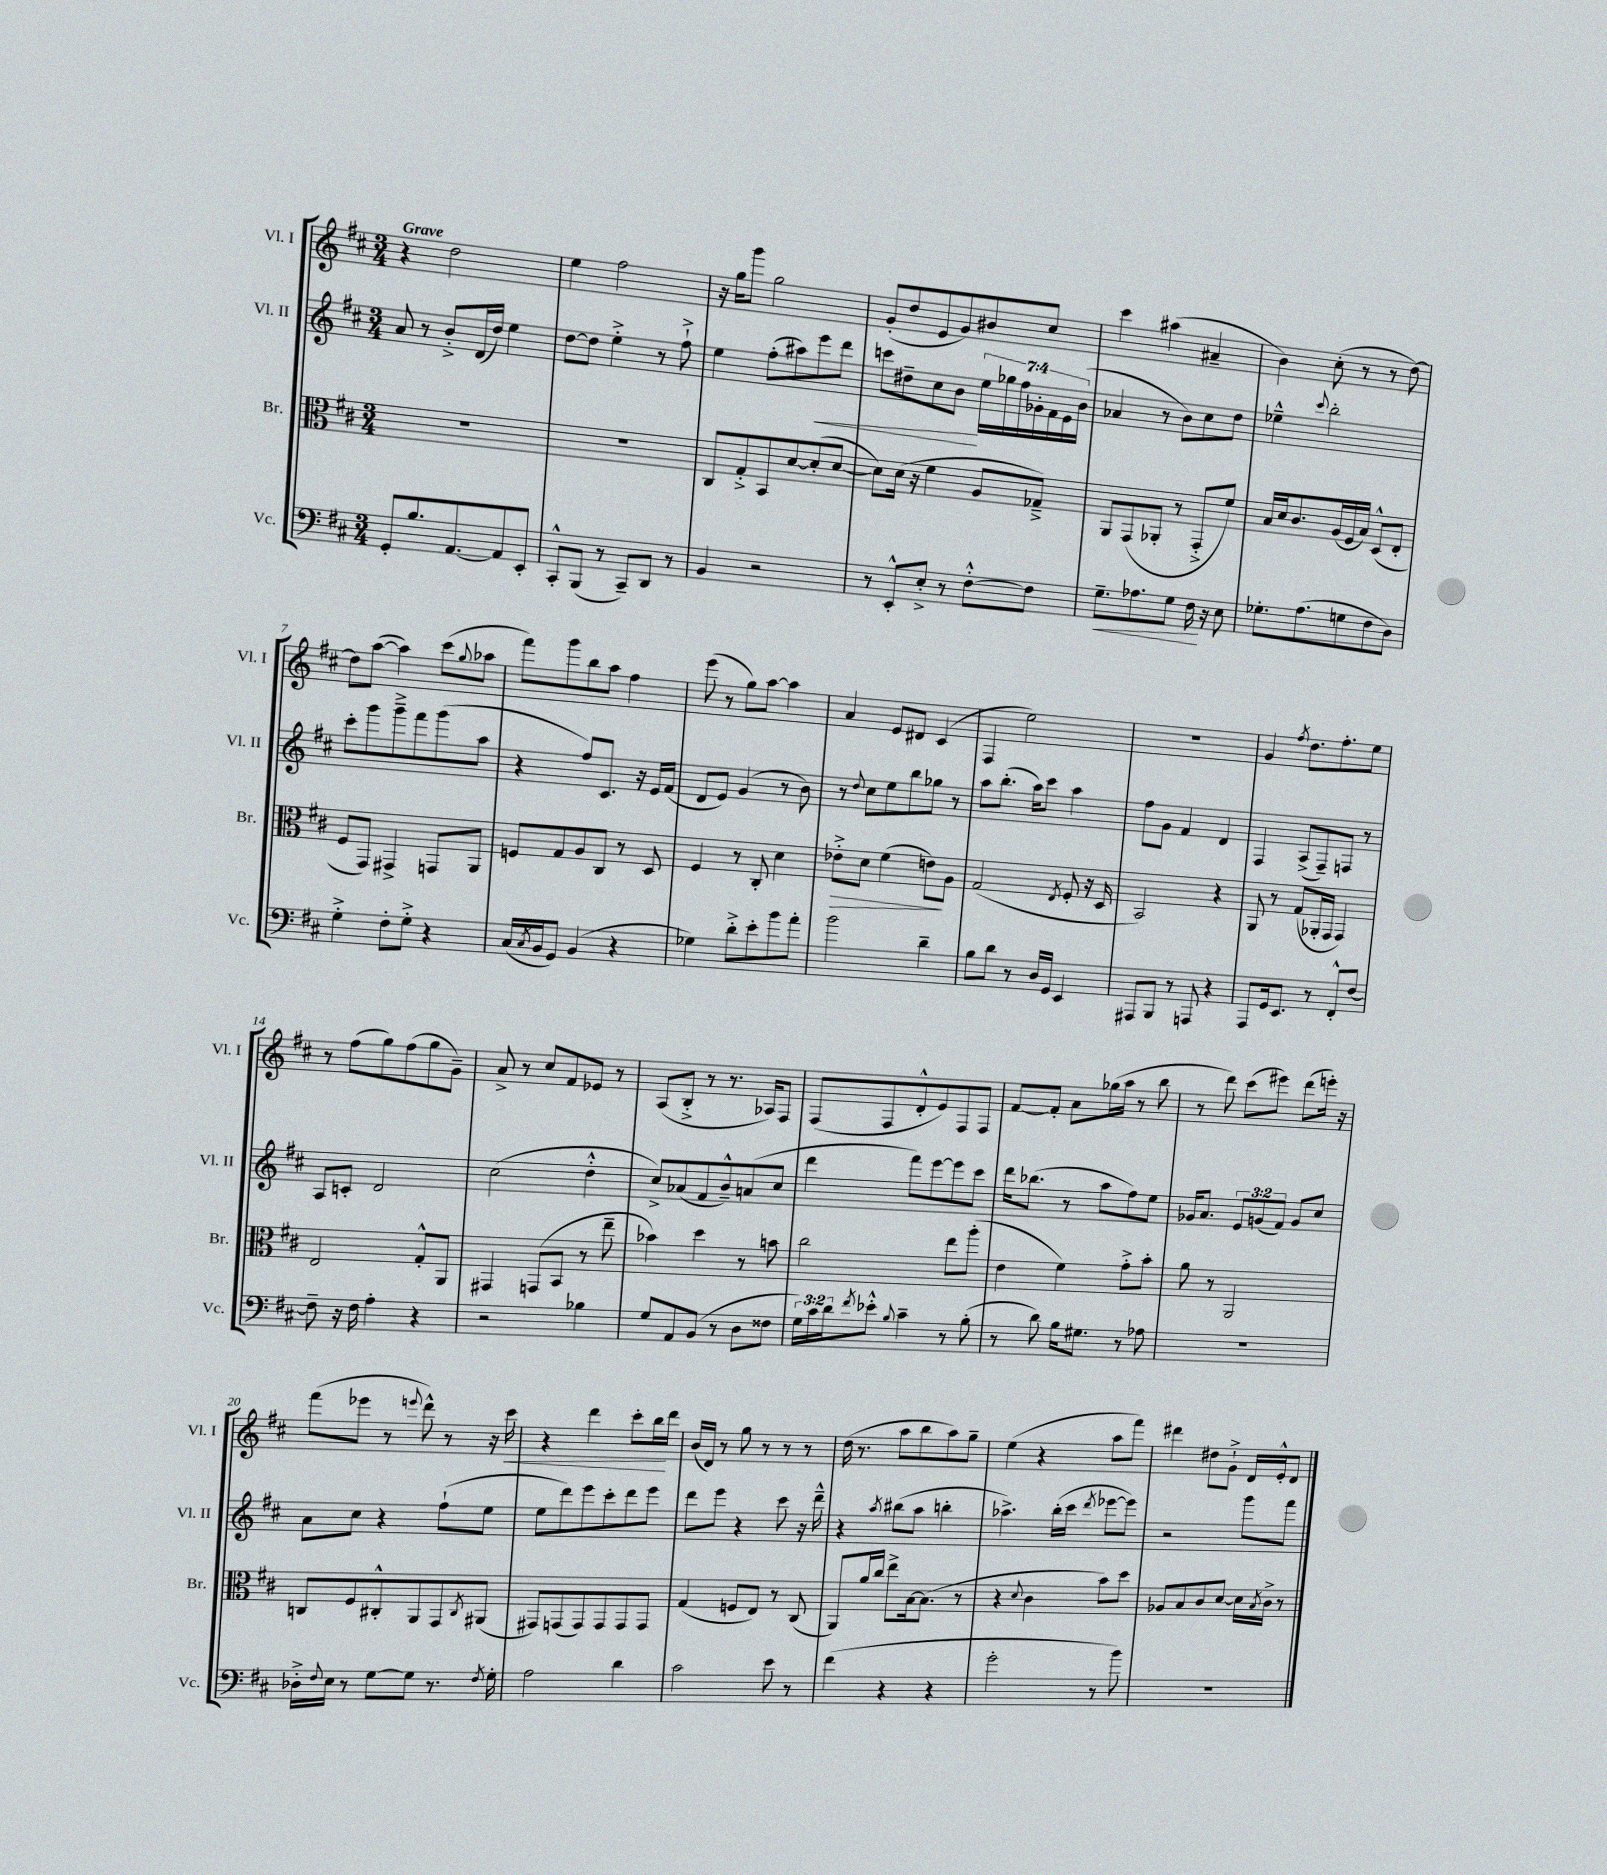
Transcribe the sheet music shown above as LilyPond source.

<<
\new StaffGroup <<
\new Staff = "s0" \with { instrumentName = "Vl. I" shortInstrumentName = "Vl. I" } {
    \clef treble \key d \major \numericTimeSignature \time 3/4 \tempo "Grave"
    r4 d''2 |
    e''4 fis''2 |
    r16 g''16 g'''8 g''2 |
    g'8-.( d''8 e'8 g'8) bis'8 cis''8 |
    cis'''4 ais''4( ais'4-- |
    b'4) cis''8-.( r8 r8 d''8~) |
    d''8 a''8~( a''4) cis'''8( \appoggiatura { g''8 } aes''8 |
    fis'''8) g'''8 b''8 a''8 fis''4 |
    e'''8( r8 g''8) a''8~ a''4 |
    a'4 e'8 dis'8 cis'4( |
    fis4 e''2) |
    R2. |
    g'4 \acciaccatura { fis''8 } d''8. fis''8.-. e''8 |
    r8 fis''8( g''8) fis''8( g''8 g'8--) |
    a'8-> r8 cis''8 fis'8 ees'8 r8 |
    a8( b8-.-> r8 r8. aes16) fis8 |
    fis8( fis8 d'8-.-^ e'8) fis8 fis8 |
    fis'8~ fis'8-. a'8 ges''16( a''16 r8 b''8 |
    r8 d'''8) cis'''8( eis'''8) d'''8( e'''16-.) r16 |
    fis'''8( ees'''8 r8 \appoggiatura { e'''8 } d'''8-^) r8 r16 cis'''16\< |
    r4 d'''4 cis'''8-. b''16\! d'''16 |
    b'16( d'16) r8 g''8 r8 r8 r8 |
    d''16( r8. a''8 b''8 a''8) g''8-- |
    e''4( r4 a''8 fis'''8) |
    dis'''4 dis''8 g'8-!-> d'16 e'16-.-^ d'8 \bar "|." |
}
\new Staff = "s1" \with { instrumentName = "Vl. II" shortInstrumentName = "Vl. II" } {
    \clef treble \key d \major \numericTimeSignature \time 3/4 \override Staff.TupletNumber.text = #tuplet-number::calc-fraction-text
    a'8 r8 b'8-.-> d'16( d''16) e''4 |
    d''8~ d''8 e''4-.-> r8 fis''8-!-> |
    e''4 fis''8-.( ais''8) e'''8\< d'''8 |
    c'''8 dis''8-- cis''8 b'8\! \tuplet 7/4 { e''16 ges''16 fis''16 ges'16-. fis'16 e'16 b'16( } |
    aes'4 r8 b'8) cis''8 d''8 |
    ees''4---^ \appoggiatura { cis'''8 } b''2-. |
    cis'''8-. g'''8 g'''8---> fis'''8 g'''8( a''8 |
    r4 fis''8) cis'8. r16 e'16 fis'16( |
    d'8 e'8) g'4( r8 b'8) |
    r8 \appoggiatura { d''8 } cis''8 e''8 b''8 ges''8 r8 |
    a''8 b''8.-.( a''16) cis'''8 a''4 |
    fis''8 g'8 fis'4 d'4 |
    fis4 a8->( fis8--) f8 r8 |
    a8 c'8-. d'2 |
    cis''2( d''4-.-^ |
    cis''8->) aes'8( fis'8 b'8---^) a'8( cis''8 |
    d'''4 fis'''8) e'''8~ e'''8 cis'''8 |
    d'''16 bes''8.( r8 a''8 fis''8) e''8 |
    ges'16 a'8. \tuplet 3/2 { e'8 g'8( fis'8) } g'8 cis''8 |
    a'8 cis''8 r4 fis''8-!( e''8 |
    e''8 d'''8) e'''8 cis'''8-. d'''8 e'''8 |
    d'''8 e'''8 r4 cis'''8 r16 d'''16---^ |
    r4 \acciaccatura { a''8 } bis''8( a''8 b''4-. |
    aes''4.->) b''16-.( cis'''16 \acciaccatura { d'''8 } ees'''8~ ees'''8) |
    r2 g'''8 fis'''8 \bar "|." |
}
\new Staff = "s2" \with { instrumentName = "Br." shortInstrumentName = "Br." } {
    \clef alto \key d \major \numericTimeSignature \time 3/4
    R2. |
    R2. |
    cis8 g8-.-> b,8 d'8~ d'8-.( d'8~ |
    d'8) d'16( r16 fis'4 a8 ges8--->) |
    a,8 g,8( aes,8-. r8 g,8-.-> fis'8) |
    b16 d'16 cis'8. a16( fis16 b16) d8-^( e8-. |
    fis8 g,8) gis,4-> g,8 a,8 |
    f8 g8 a8 cis8 r8 d8 |
    fis4 r8 cis8-. d'4 |
    ees'8-.->\> d'8 fis'4( e'8\!) a8 |
    g2( \acciaccatura { e8 } fis8-. r16 d16 |
    b,2) r4 |
    a,8 r8 g8( aes,16-. g,16 g,4) |
    e2 g8-.-^ a,8 |
    gis,4 g,8( b,8 r8 e''8-- |
    bes'4) d''4 r8 b'8 |
    cis''2 e''8 a''8-.( |
    e'4 fis'4) g'8-.-> b'8-. |
    a'8 r8 a,2 |
    c8 fis8 cis8-.-^ a,8 g,8 \acciaccatura { cis8 } ais,8( |
    gis,8) g,8( g,8) g,8 g,8 g,8 |
    g4( f8 e8) r8 cis8( |
    a,8) a'16 cis''16 e''8-> b16~ b8.( r8 |
    r4 \appoggiatura { d'8 } cis'4 b'8) d''8 |
    aes8 b8 cis'8 d'8~ d'16 \acciaccatura { b8 } cis'16-> r8 \bar "|." |
}
\new Staff = "s3" \with { instrumentName = "Vc." shortInstrumentName = "Vc." } {
    \clef bass \key d \major \numericTimeSignature \time 3/4 \override Staff.TupletNumber.text = #tuplet-number::calc-fraction-text
    g,8-. b8. a,8.~ a,8 e,8-. |
    cis,8-.-^ b,,8( r8 cis,8--) d,8 r8 |
    b,4 r2 |
    r8 e,8-.-^ e8-.-> r8 fis8~-.-^ fis8 |
    g8.--\< aes8. g8 fis16\! r16 e8 |
    ges8.-. a8.( g8 fis8 d8) |
    g4-.-> fis8-. g8-.-> r4 |
    cis16( \acciaccatura { cis8 } b,16 g,8) b,4( r4 |
    ges4) d'8-.-> e'8-. b'8 a'8-. |
    b'2 d'4-- |
    b8 d'8 r8 d16 g,16 e,4 |
    ais,,8 b,,8 r8 a,,8 r4 |
    a,,8 g,16 e,8. r8 fis,8-.-^ fis8~ |
    fis8-- r16 fis16 a4-. r4 |
    r2 bes4 |
    g8 a,8 b,8( r8 d8 fisis8 |
    \tuplet 3/2 { g16) cis'16 d'16 } \acciaccatura { fis'8 } ees'8-.-^ \appoggiatura { b8 } cis'4-- r8 b8-.( |
    r8 d'8) b16 gis8. r8 aes8 |
    R2. |
    des16-.-> \appoggiatura { fis8 } e16 r8 g8~ g8 r8. \acciaccatura { fis8 } g16-. |
    a2 d'4 |
    cis'2 e'8 r8 |
    fis'4( r4 r4 |
    g'2-. r8 b'8) |
    R2. \bar "|." |
}
>>
>>
